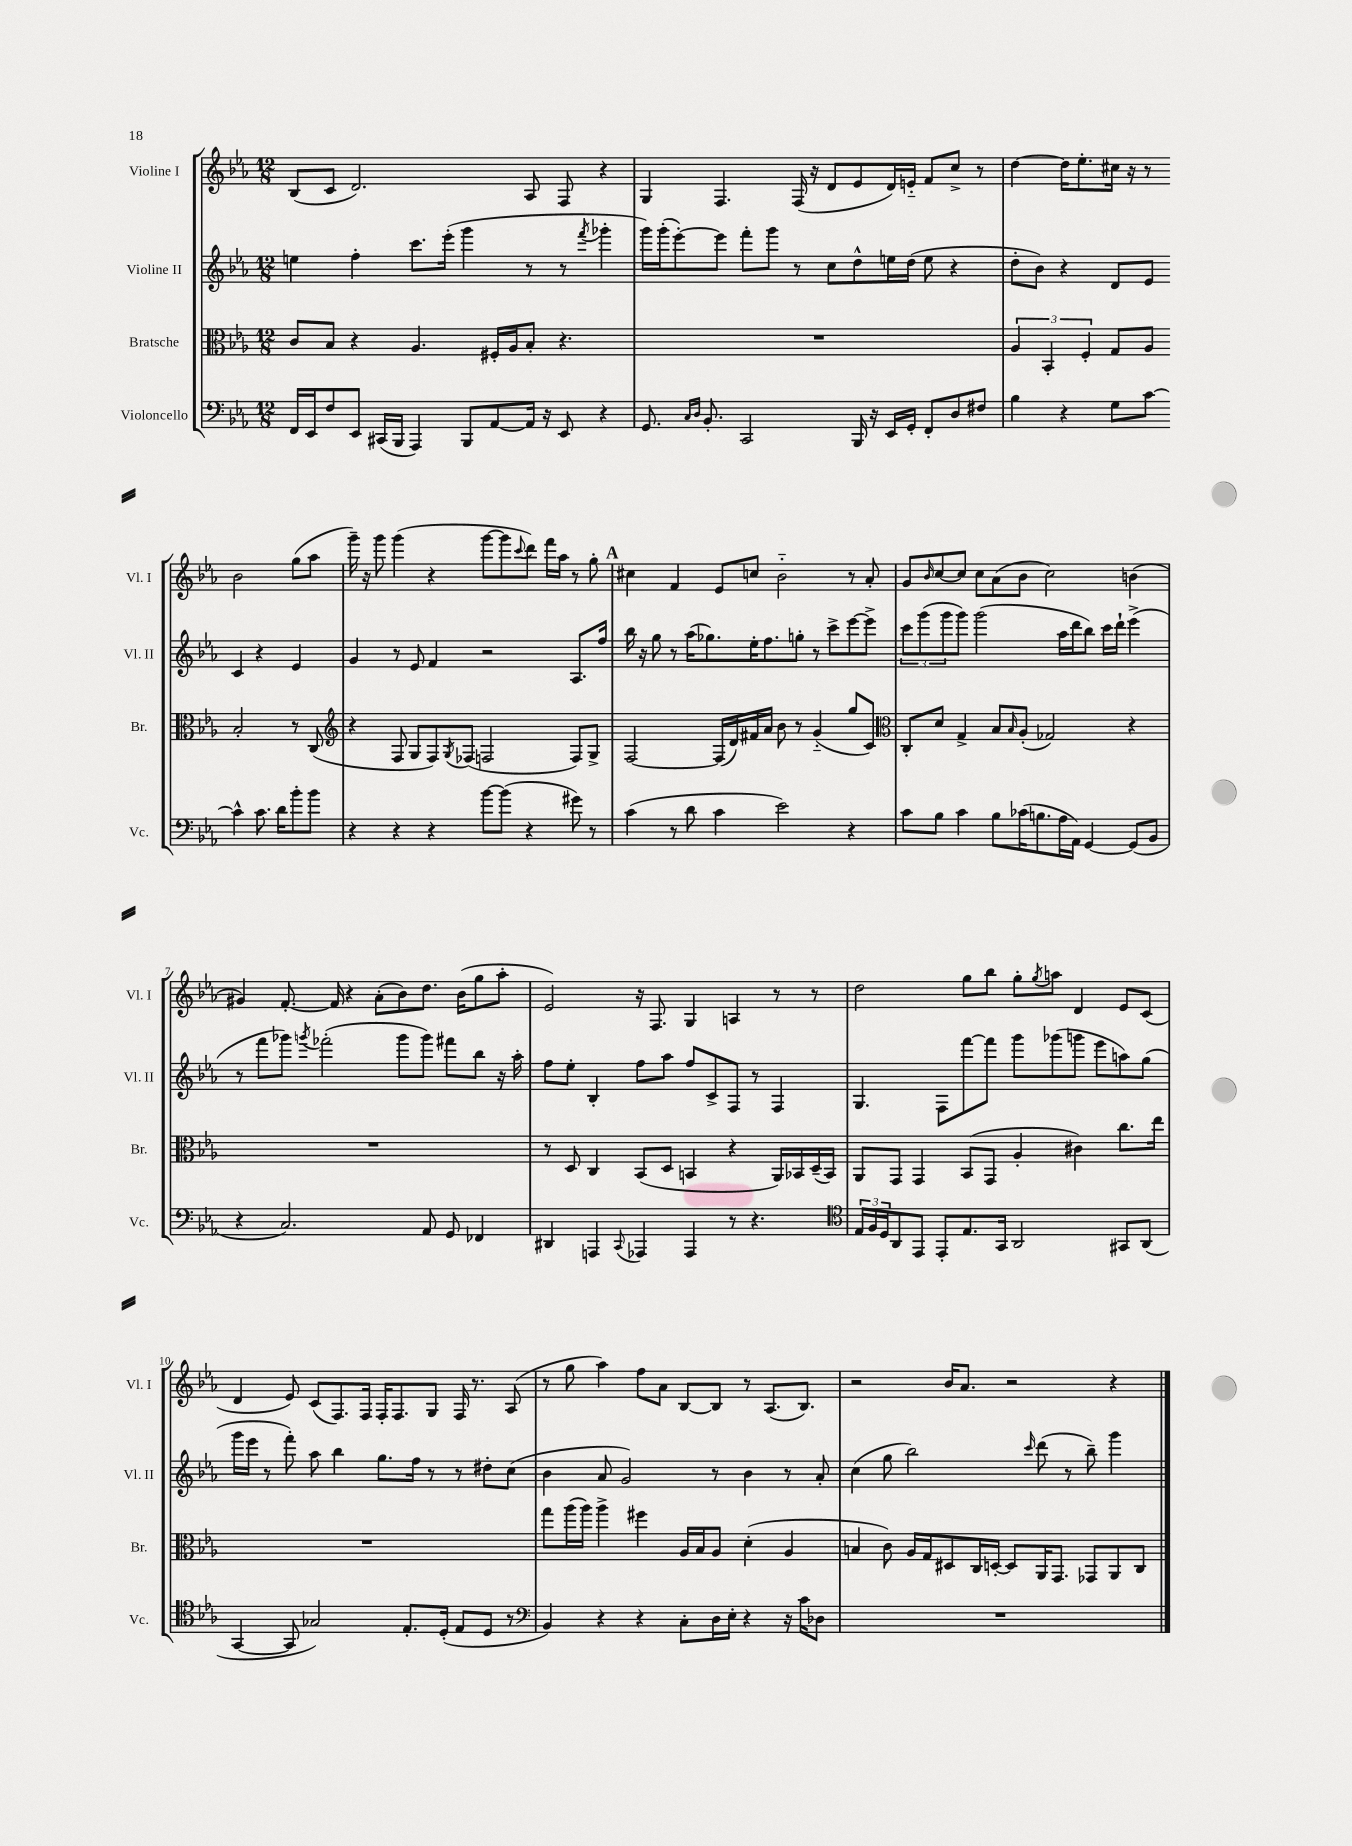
<<
\new StaffGroup <<
\new Staff = "s0" \with { instrumentName = "Violine I" shortInstrumentName = "Vl. I" } {
    \clef treble \key ees \major \numericTimeSignature \time 12/8
    bes8( c'8 d'2.) aes8 f8 r4 |
    g4 f4. f16( r16 d'8 ees'8 d'16) e'16-_ f'8 c''8-> r8 |
    d''4~ d''16 ees''8.-. cis''16 r16 r8 bes'2 g''8( aes''8 |
    g'''16--) r16 g'''8 g'''4( r4 g'''8~ g'''8 \appoggiatura { c'''8 } d'''8) f'''16 aes''16 r8 g''8-. |
    \mark \markup { \bold "A" } cis''4 f'4 ees'8 c''8 bes'2-_ r8 aes'8-. |
    g'8 \grace { bes'16 } c''8~ c''8 c''8 aes'8( bes'8 c''2) b'4( |
    gis'4) f'8.~-. f'16 r4 aes'8-.( bes'8) d''8. bes'16( g''8 aes''8-. |
    ees'2) r16 f8. g4 a4 r8 r8 |
    d''2 g''8 bes''8 g''8-. \acciaccatura { g''8 } a''8 d'4 ees'8 c'8( |
    d'4 ees'8) c'8( f8.) f16 f16-. f8. g8 f16 r8. aes8( |
    r8 g''8 aes''4) f''8 aes'8 bes8~ bes8 r8 aes8.( bes8.) |
    r2 bes'16 aes'8. r2 r4 \bar "|." |
}
\new Staff = "s1" \with { instrumentName = "Violine II" shortInstrumentName = "Vl. II" } {
    \clef treble \key ees \major \numericTimeSignature \time 12/8
    e''4 f''4-. c'''8. ees'''16-.( g'''4 r8 r8 \acciaccatura { f'''8 } ges'''4-. |
    g'''16) g'''16-.( ees'''8~-.) ees'''8 f'''8-. g'''8 r8 c''8 d''8-^ e''16 d''16( e''8 r4 |
    d''8-. bes'8) r4 d'8 ees'8 c'4 r4 ees'4 |
    g'4 r8 ees'8 f'4 r2 aes8. f''16 |
    \mark \markup { \bold "A" } bes''16 r16 g''8 r8 aes''16( ges''8.) ees''16-. f''8. g''8-. r8 c'''8-> ees'''8~ ees'''8-> |
    \tuplet 3/2 { c'''8 g'''8( g'''8 } g'''8) g'''2( aes''16 d'''16 bes''8) c'''16 d'''16-! ees'''4->( |
    r8 f'''8 ges'''8) \acciaccatura { g'''8 } fes'''2-.( g'''8 g'''8) fis'''8 bes''8 r16 aes''16-. |
    f''8 ees''8-. bes4-. f''8 aes''8 f''8 c'8-> f8 r8 f4 |
    g4. f8 f'''8~ f'''8 g'''8 ges'''8( g'''8 ees'''8 a''8) g''8( |
    g'''16 ees'''16 r8 f'''8-.) aes''8 bes''4 g''8. f''16 r8 r8 dis''8-. c''8( |
    bes'4 aes'8 g'2) r8 bes'4 r8 aes'8-. |
    c''4( g''8 bes''2) \grace { c'''16 } d'''8( r8 bes''8--) g'''4 \bar "|." |
}
\new Staff = "s2" \with { instrumentName = "Bratsche" shortInstrumentName = "Br." } {
    \clef alto \key ees \major \numericTimeSignature \time 12/8
    c'8 bes8 r4 aes4. fis16-. aes16 bes8-. r4. |
    R1. |
    \tuplet 3/2 { aes4 bes,4-. f4-. } g8 aes8 bes2-. r8 c8( |
    \clef treble r4 f8 g8 f8) \acciaccatura { g8 } fes8( f2 f8) g8-> |
    \mark \markup { \bold "A" } f2~ f16( d'16) fis'16 aes'16 bes'8 r8 g'4-_( g''8 c'8) |
    \clef alto c8-. d'8 g4-> bes8 \grace { bes16 } aes8-.( ges2) r4 |
    R1. |
    r8 d8 c4 bes,8( d8 b,4 r4 aes,16) bes,16 d16--( bes,16) |
    aes,8 g,8 g,4 bes,8( g,8 aes4-. cis'4) c''8. ees''16 |
    R1. |
    g''8 aes''16( aes''16) aes''4-> fis''4 aes16 bes16 aes8 d'4-.( aes4 |
    b4 c'8) aes16 g16 dis8 c16 d16~-. d8 aes,16 g,8. ges,8 aes,8 c8 \bar "|." |
}
\new Staff = "s3" \with { instrumentName = "Violoncello" shortInstrumentName = "Vc." } {
    \clef bass \key ees \major \numericTimeSignature \time 12/8
    f,16 ees,16 f8 ees,8 cis,16( bes,,16 aes,,4) bes,,8 aes,8~ aes,16 r16 ees,8 r4 |
    g,8. \grace { c16 d16 } bes,8.-. c,2 bes,,16 r16 ees,16 g,16-. f,8-. d8 fis8 |
    bes4 r4 g8 c'8~ c'4-^ c'8. d'16 bes'8-. bes'8 |
    r4 r4 r4 bes'8~ bes'8( r4 gis'8) r8 |
    \mark \markup { \bold "A" } c'4( r8 d'8 c'4 ees'2) r4 |
    c'8 bes8 c'4 bes8 ces'16( b8. aes16 aes,16) g,4~ g,8( bes,8 |
    r4 c2.) aes,8 g,8 fes,4 |
    dis,4 a,,4 \appoggiatura { c,8 } aes,,4 aes,,4 r8 r4. |
    \clef tenor \tuplet 3/2 { ees16 f16 d16 } aes,8 ees,8 ees,8-. ees8. g,16 aes,2 gis,8 aes,8( |
    g,4~ g,8 ges2) ees8.-. d16-.( ees8 d8 r8 |
    \clef bass bes,4) r4 r4 c8-. d16 ees16-. r4 r16 c'16 des8 |
    R1. \bar "|." |
}
>>
>>
